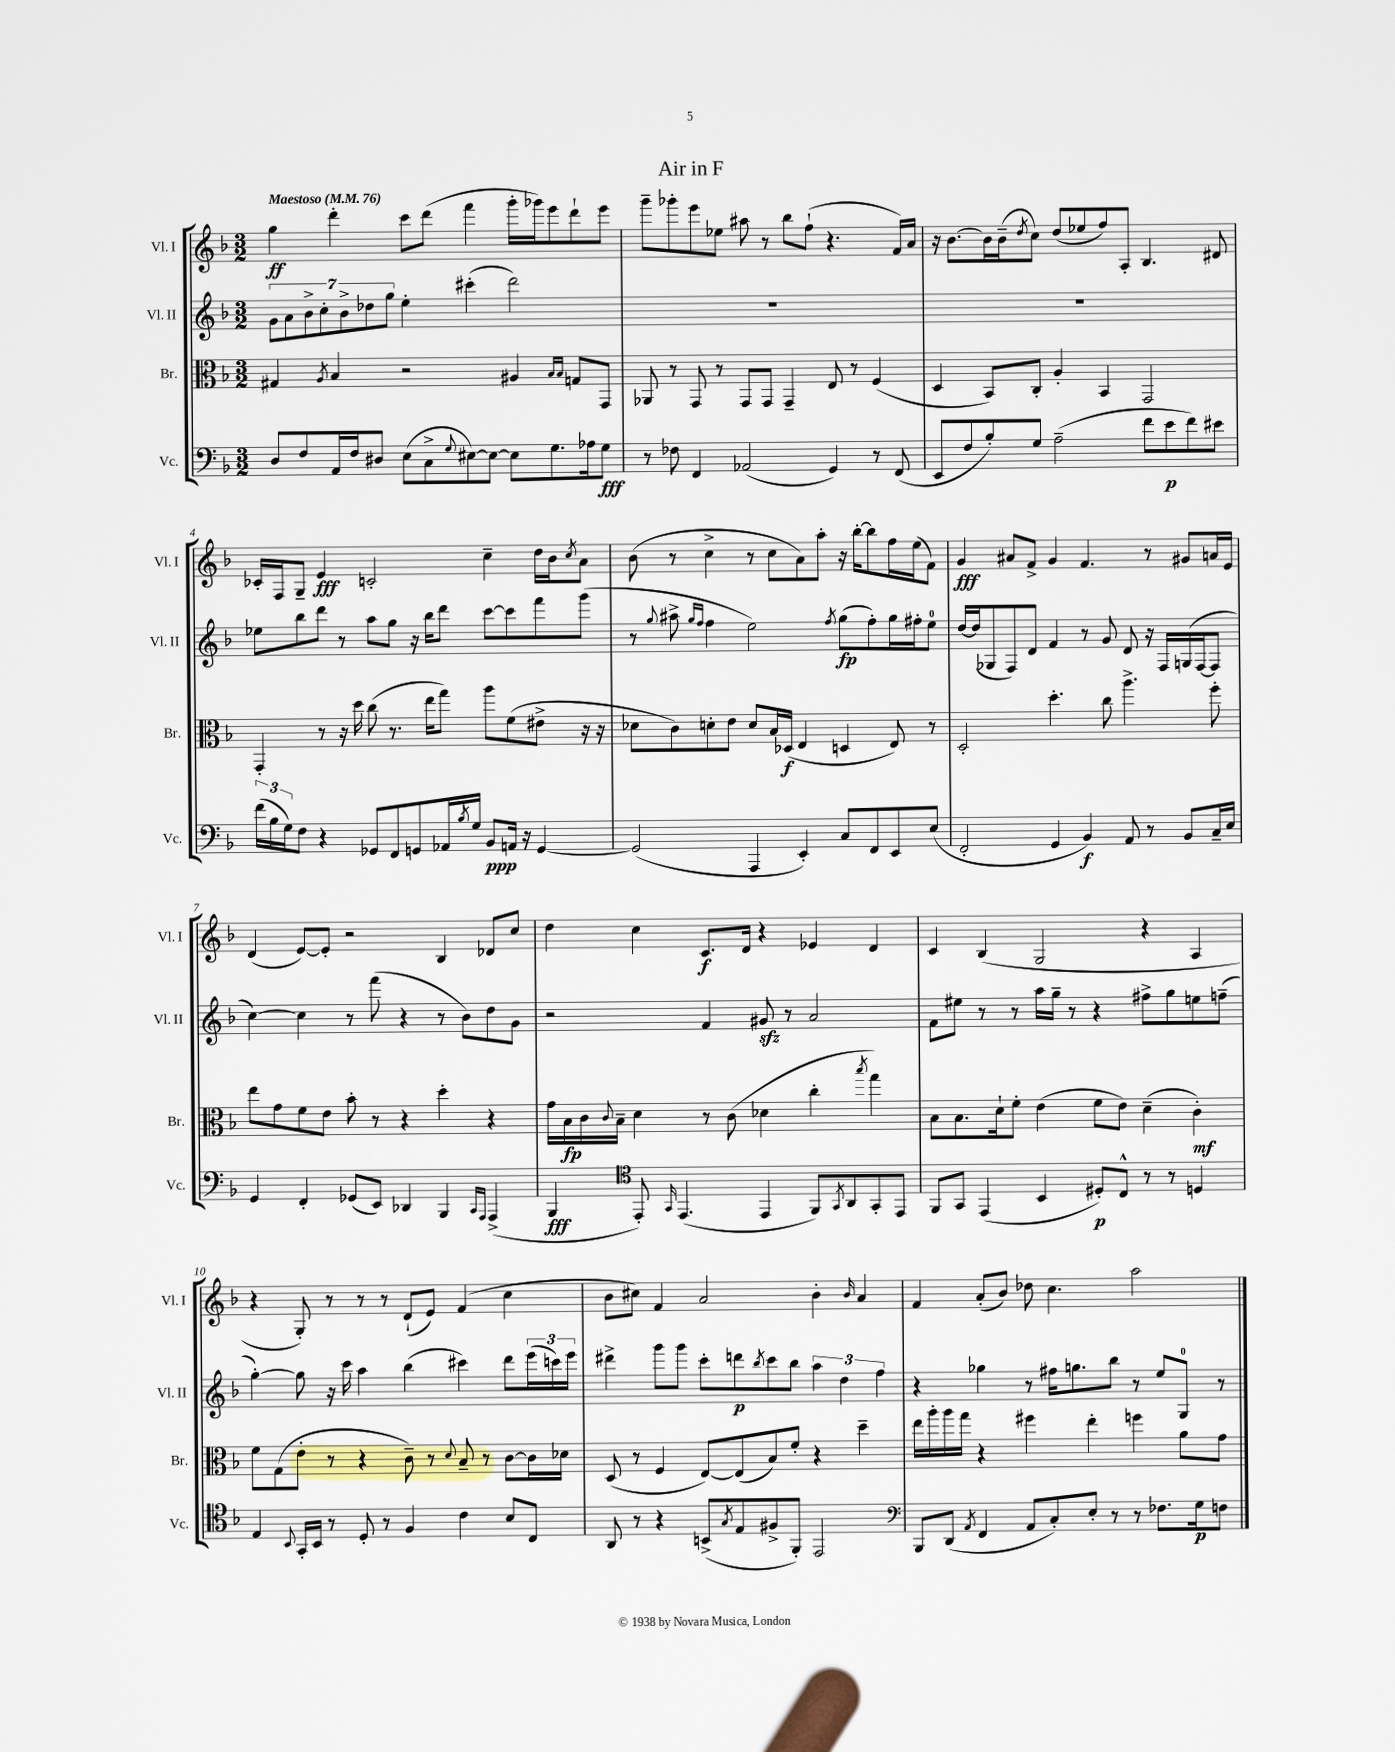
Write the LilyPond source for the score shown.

\header { title = "Air in F" }
<<
\new StaffGroup <<
\new Staff = "s0" \with { instrumentName = "Vl. I" shortInstrumentName = "Vl. I" } {
    \clef treble \key f \major \numericTimeSignature \time 3/2 \tempo "Maestoso" 4 = 76
    g''4\ff d'''4-. c'''8 d'''8( f'''4 g'''16-. ges'''16) e'''8 d'''8-! e'''8 |
    g'''8-- ges'''8-. e'''8 ees''8 ais''8 r8 bes''8 f''8-!( r4. f'16) a'16 |
    r16 bes'8.~ bes'16 bes'16--( \acciaccatura { d''8 } c''8) d''8( ees''8 f''8) a8-. bes4. dis'8 |
    ces'16-. f16 g8-- e'4\fff c'2-. c''4-- d''16 bes'16 \acciaccatura { c''8 } a'8 |
    bes'8( r8 c''4-> r8 c''8 a'8) a''8-. r16 bes''16~-. bes''8 f''16 e''16( f'8) |
    g'4\fff ais'8 f'8-> g'4 f'4. r8 gis'8 a'16 e'16 |
    d'4( e'8~) e'8-. r2 bes4 des'8 c''8 |
    d''4 c''4 c'8.\f d'16 r4 ees'4 d'4 |
    c'4 bes4( g2 r4 a4 |
    r4 g8-.) r8 r8 r8 d'8-!( e'8) f'4( c''4 |
    bes'8 cis''8) f'4 a'2 bes'4-. \grace { bes'16 } a'4 |
    f'4 a'8-.( bes'8) des''8 c''4. a''2 \bar "|." |
}
\new Staff = "s1" \with { instrumentName = "Vl. II" shortInstrumentName = "Vl. II" } {
    \clef treble \key f \major \numericTimeSignature \time 3/2
    \tuplet 7/4 { g'8 a'8 bes'8-> c''8-. bes'8-> des''8 g''8 } e''4-. cis'''4-.( d'''2) |
    R1. |
    R1. |
    ees''8 bes''8 d'''8 r8 a''8 g''8 r16 bes''16 d'''8 c'''8~ c'''8 f'''8 g'''8( |
    r8 \appoggiatura { g''8 } ais''8-> \grace { g''16 f''16 } f''4 e''2) \acciaccatura { f''8 } g''8\fp( f''8-.) g''16 fis''16-. e''8-0 |
    d''16~ d''16( ges8 f8) d'8 f'4 r8 g'8 d'8 r16 f16 g16( f16~ f8 |
    c''4~) c''4 r8 f'''8( r4 r8 bes'8) d''8 g'8 |
    r2 f'4 gis'8\sfz r8 a'2 |
    f'8 eis''8 r8 r8 a''16 g''16-- r8 r4 fis''8-> g''8 e''8 f''8--( |
    g''4~-.) g''8 r16 c'''16 a''4 bes''4( cis'''4) d'''8 \tuplet 3/2 { e'''16( c'''16) e'''16 } |
    dis'''4-> g'''8 g'''8 c'''8-. d'''8\p \acciaccatura { bes''8 } c'''8 bes''8 \tuplet 3/2 { a''4 d''4 f''4 } |
    r4 ges''4 r8 fis''16 g''8. bes''8 r8 e''8 g8-0 r8 \bar "|." |
}
\new Staff = "s2" \with { instrumentName = "Br." shortInstrumentName = "Br." } {
    \clef alto \key f \major \numericTimeSignature \time 3/2
    gis4 \acciaccatura { a8 } bes4 r2 ais4 \grace { bes16 bes16 } g8 g,8 |
    aes,8 r8 g,8 r8 g,8 g,8 g,4-- e8 r8 f4( |
    d4 bes,8) c8-. a4-. bes,4 g,2 |
    g,4-. r8 r16 d''16 c''8( r8. e''16 g''8) a''8 f'8( eis'8-> r16 r16 |
    des'8 c'8) d'8-. e'8 d'8 bes16 des16\f( e4 d4 e8) r8 |
    d2-. d''4.-. c''8 a''4.-> f''8-. |
    e''8 g'8 f'8 e'8 bes'8-. r8 r4 d''4-. r4 |
    g'16 bes16\fp c'16 \appoggiatura { c'8 } bes16-- d'4 r8 c'8( des'4 c''4-. \acciaccatura { bes''8 } g''4) |
    bes8 bes8. d'16-! f'8-. e'4( f'8 e'8) d'4--( c'4-.\mf) |
    f'8 g8( e'8-. r8 r4 c'8--) r8 \appoggiatura { d'8 } bes8-- r8 c'8~ c'16 des'16 |
    d8( r8 f4 e8~) e8( bes8) f'8-. r4 d''4-- |
    e''16 a''16-. a''16 g''16 r4 fis''4 e''4-. f''4 a'8 g'8 \bar "|." |
}
\new Staff = "s3" \with { instrumentName = "Vc." shortInstrumentName = "Vc." } {
    \clef bass \key f \major \numericTimeSignature \time 3/2
    d8 f8 a,16 f16 dis8 e8( c8-> \appoggiatura { g8 } eis8~) eis8~ eis8 g8. aes16 g8\fff |
    r8 fes8 f,4 aes,2( g,4) r8 f,8( |
    e,8 f8 bes8-.) g8 a2--( f'8 e'8\p f'8) eis'8 |
    \tuplet 3/2 { f'16( bes16 g16) } f8 r4 ges,8 f,8 g,8 aes,16 \acciaccatura { bes8 } g16 bes,8\ppp a,16 r16 g,4~ |
    g,2( a,,4 e,4-.) c8 f,8 e,8 e8( |
    f,2-. g,4 bes,4\f) a,8 r8 bes,8 c16-- e16 |
    g,4 f,4-. ges,8( e,8) des,4 bes,,4 \grace { c,16 a,,16 } a,,4->( |
    bes,,4\fff \clef tenor e,8-.) \grace { g,16 } e,4.( e,4 f,8) \acciaccatura { g,8 } a,8 g,8-. e,8 |
    f,8 g,8 e,4( bes,4 dis8-.\p) c8-^ r8 r8 d4 |
    e4 \appoggiatura { bes,8 } g,16-. bes,16 r8 d8-. r8 f4 c'4 bes8 c8 |
    a,8 r8 r4 b,8->( \acciaccatura { g8 } e8 fis8-> f,8-.) e,2 |
    \clef bass bes,,8 d,8( \acciaccatura { a,8 } f,4 a,8 c8-.) e8-. r8 r8 fes8. g16\p f8 \bar "|." |
}
>>
>>
